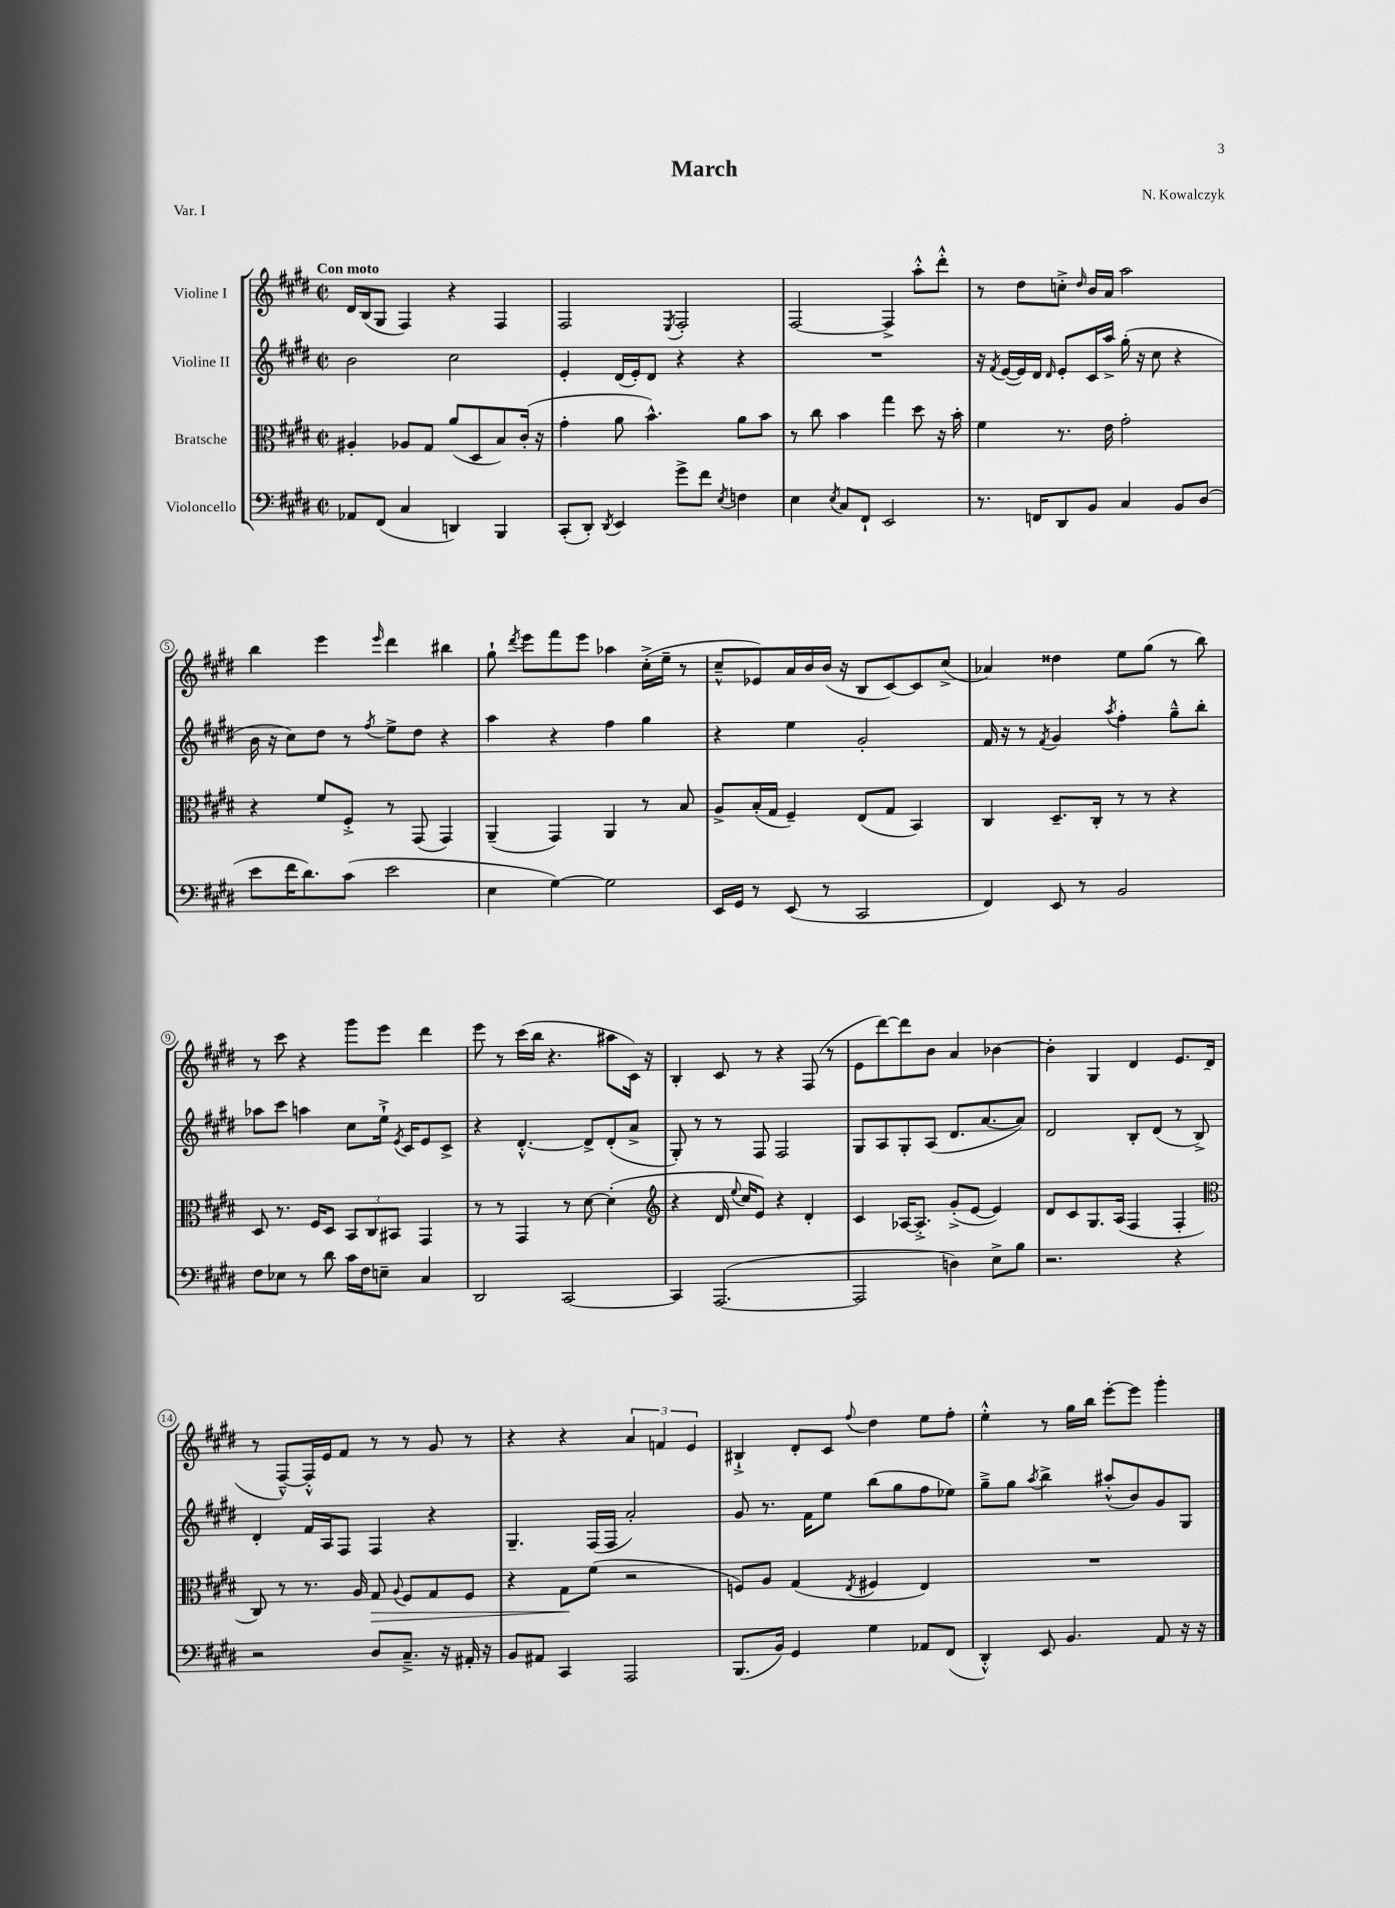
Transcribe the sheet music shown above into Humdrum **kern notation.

**kern	**kern	**kern	**kern
*staff4	*staff3	*staff2	*staff1
*clefF4	*clefC3	*clefG2	*clefG2
*k[f#c#g#d#]	*k[f#c#g#d#]	*k[f#c#g#d#]	*k[f#c#g#d#]
*M2/2	*M2/2	*M2/2	*M2/2
*met(c|)	*met(c|)	*met(c|)	*met(c|)
8AA-	4A#'	2b	16d#
.	.	.	(16B
(8FF#	.	.	8G#
4C#	8A-	.	4F#)
.	8G#	.	.
4DD)	(8a	2cc#	4r
.	8D#	.	.
4BBB	8B)	.	4F#
.	(16c#'	.	.
.	16r	.	.
=	=	=	=
(8CC#'	4g#'	4e'	2F#
8DD#')	.	.	.
8qDD#	.	.	.
4EE	8a	(16d#	.
.	.	16e')	.
.	4.b^^)	8d#	.
.	.	.	8qE
8g#^	.	4r	2F#'
8f#	.	.	.
8qE	.	.	.
4F	8a	4r	.
.	8b	.	.
=	=	=	=
4E	8r	1r	[2F#
.	8cc#	.	.
8qE	.	.	.
8C#	4b	.	.
8FF#`	.	.	.
2EE	4gg#	.	4F#^]
.	8dd#	.	8aa'^^
.	16r	.	8ddd#'^^
.	16b'	.	.
=	=	=	=
8.r	4f#	16r	8r
.	.	8qf#	.
.	.	([16e	.
.	.	16e])	8dd#
16FF	.	16d#	.
.	.	16qqd#	.
8DD#	8.r	8e'	8cc'^
.	.	.	16qqdd#
8BB	.	16c#	16b
.	16e	16aa^	16a
4C#	2g#'	(16gg#'	2aa
.	.	16r	.
.	.	8cc#	.
8BB	.	4r	.
(8D#	.	.	.
=	=	=	=
8e	4r	16b	4bb
.	.	16r	.
16f#	.	8cc#)	.
8.d#)	.	.	.
.	8f#	8dd#	4eee
(8c#	8F#'^	8r	.
.	.	8qff#	16qqeee
2e	8r	8ee^	4ddd#
.	(8GG#	8dd#	.
.	4GG#)	4r	4bb#
=	=	=	=
4E	(4AA~	4aa	8gg#`
.	.	.	8qddd#
.	.	.	8eee
[4G#)	4GG#)	4r	8fff#
.	.	.	8eee
2G#]	4AA	4ff#	4aa-
.	8r	4gg#	(16cc#'^
.	.	.	16ee~
.	8B	.	8r
=	=	=	=
16EE	8A^	4r	8cc#~^^
16GG#	.	.	.
8r	(16B'	.	8e-)
.	16G#	.	.
(8EE	4F#~)	4ee	16a
.	.	.	16b
8r	.	.	(16b
.	.	.	16r
2CC#	(8E	2g#'	8B
.	8G#	.	[8c#)
.	4BB)	.	8c#]
.	.	.	(8cc#^
=	=	=	=
4FF#)	4C#	16f#	4a-)
.	.	16r	.
.	.	8r	.
.	.	8qf#	.
8EE	8.D#~	4g#	4dd##
8r	.	.	.
.	16C#'	.	.
.	.	8qaa	.
2BB	8r	4ff#'	8ee
.	8r	.	(8gg#
.	4r	8gg#~^^	8r
.	.	8bb'	8bb)
=	=	=	=
8F#	8D#	8aa-	8r
8E-	8.r	8ccc#	8ccc#
8r	.	4aa	4r
.	16F#	.	.
8d#	8D#	.	.
16c#	12BB	8cc#	8ggg#
16F#	.	.	.
.	12C#	.	.
8E~	.	16ee`^	8eee
.	12BB#	.	.
.	.	8qe	.
.	.	16c#	.
4C#	4GG#	8e	4ddd#
.	.	8c#^	.
=	=	=	=
2DD#	8r	4r	8eee
.	8r	.	8r
.	4GG#	[4.d#'^^	(16ccc#
.	.	.	16bb
.	.	.	4.r
[2CC#	8r	.	.
.	[8d#	8d#^]	.
.	(4d#']	(8d#'	8aa#
.	.	8a^	16c#)
.	.	.	16r
=	=	=	=
*	*clefG2	*	*
4CC#]	4r	8G#')	4B'
.	.	8r	.
([2.AAA	16d#	8r	8c#
.	8qqee	.	.
.	16cc#	.	.
.	8e)	8F#	8r
.	4r	2F#	4r
.	4d#'	.	(8F#
.	.	.	8r
=	=	=	=
2AAA]	4c#	8G#	8e
.	.	8A	[8ddd#)
.	[16A-	8G#'	8ddd#]
.	8.A-'^]	.	.
.	.	(8A	8b
4D)	(8g#'^	8.d#	4a
.	[8e	.	.
.	.	[8.a	.
8E^	4e])	.	[4b-
8B	.	8a])	.
=	=	=	=
2.r	8d#	2d#	4b-']
.	8c#	.	.
.	8.G#	.	4G#
.	(16A	.	.
.	4F#	8B'	4d#
.	.	(8d#	.
4r	4F#'	8r	8.e
.	.	8B^)	.
.	.	.	(16d#
=	=	=	=
*	*clefC3	*	*
2r	8C#)	4d#'	8r
.	8r	.	[8F#~^^)
.	8.r	16f#	16F#'^^]
.	.	16A	16e
.	.	8F#	8f#
.	16A	.	.
8D#	8G#	4F#	8r
.	8qqA	.	.
8.C#~^	8F#	.	8r
.	8G#	4r	8g#
16r	.	.	.
16AA#'	8F#	.	8r
16r	.	.	.
=	=	=	=
8BB	4r	4.G#~	4r
8AA#	.	.	.
4CC#	8G#	.	4r
.	(8f#	(16F#	.
.	.	16F#	.
2AAA	2r	2a')	6a
.	.	.	6f
.	.	.	6e
=	=	=	=
(8.BBB	8F)	8g#	4B#`^
.	8A	8.r	.
16BB)	.	.	.
4GG#	(4G#	.	8d#'
.	.	16f#	.
.	.	8ee	8c#
.	8qE	.	8qqff#
4G#	4F#	(8bb	4dd#
.	.	8gg#	.
8AA-	4E)	8ff#	8ee
(8FF#	.	8ee-)	8ff#'
=	=	=	=
4DD#'^^)	1r	8gg#~^	4ee'^^
.	.	8gg#	.
.	.	8qaa	.
8EE	.	4bb^	8r
4.BB	.	.	16gg#
.	.	.	16bb
.	.	(8aa#'^^	[8eee'
.	.	8b)	8eee]
8AA	.	8g#	4ggg#'
16r	.	8G#	.
16r	.	.	.
==	==	==	==
*-	*-	*-	*-
